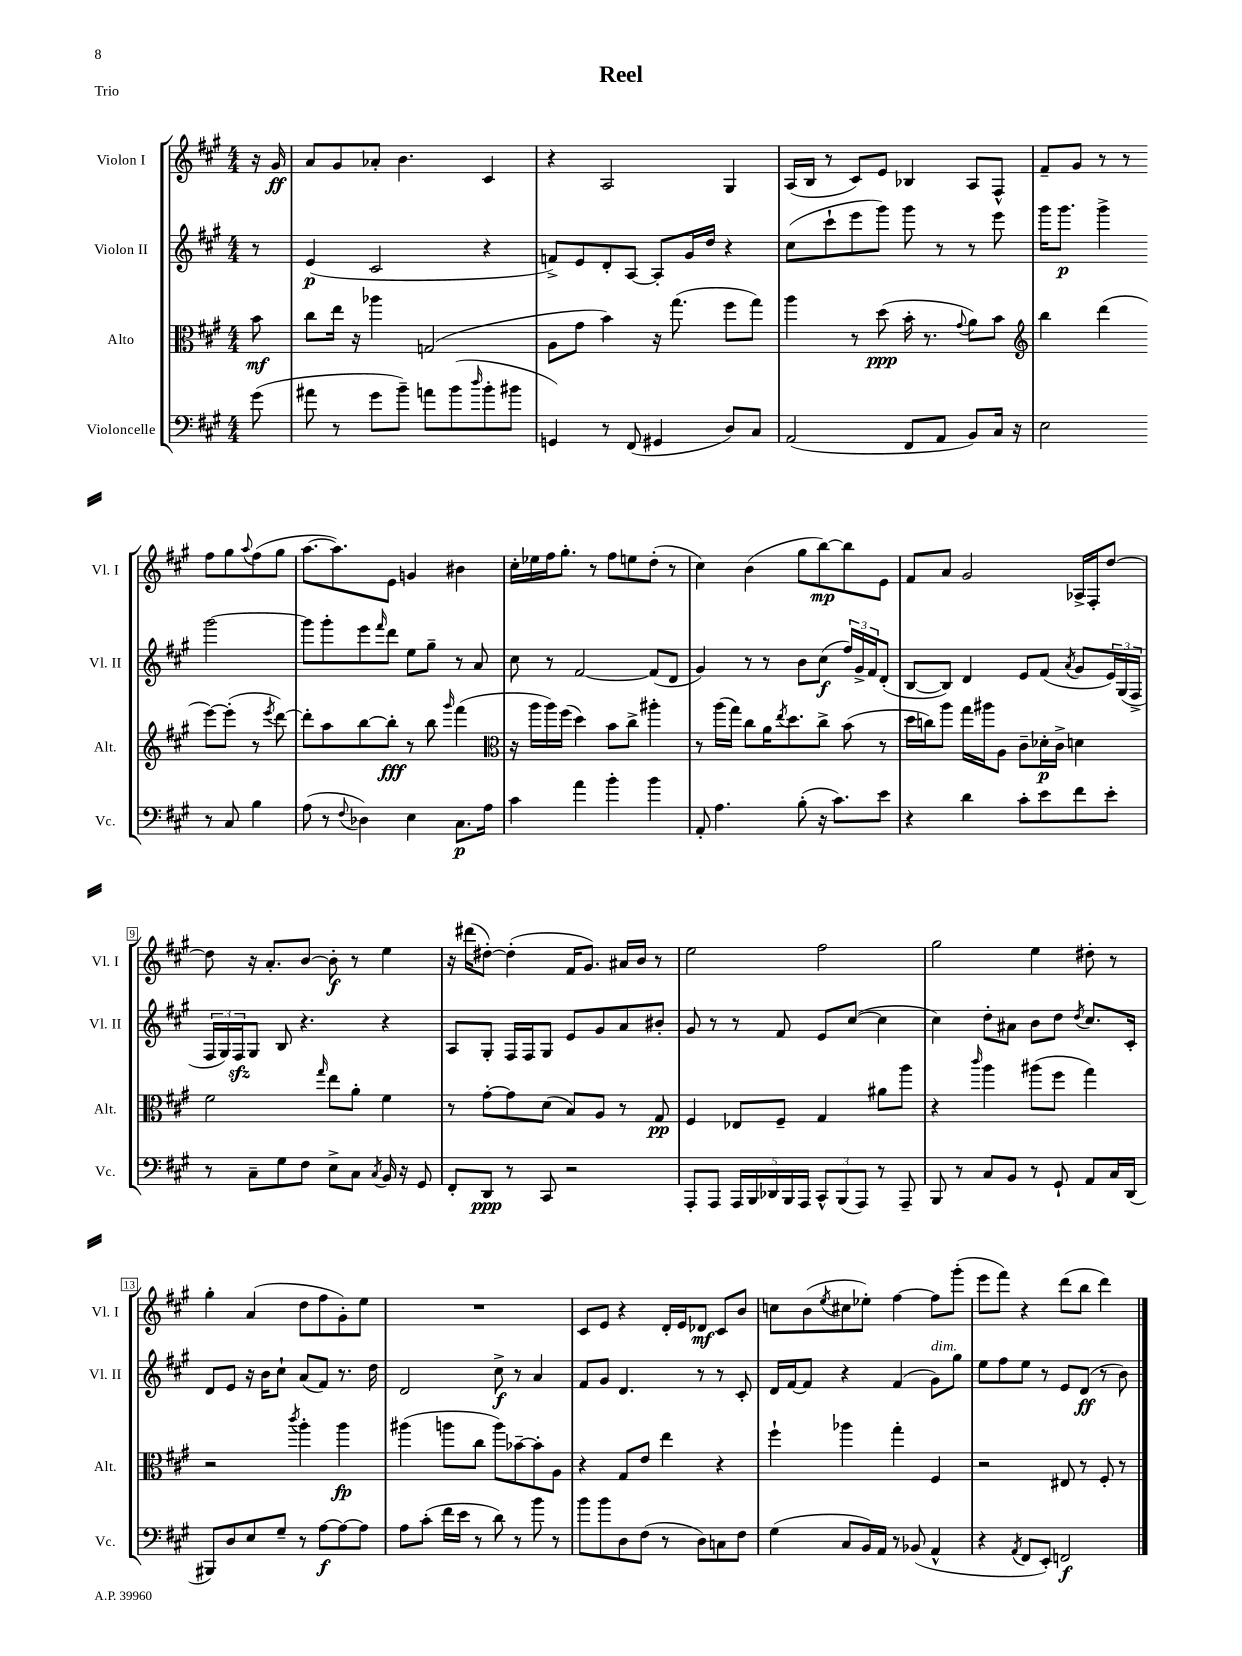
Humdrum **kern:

**kern	**kern	**kern	**kern
*staff4	*staff3	*staff2	*staff1
*clefF4	*clefC3	*clefG2	*clefG2
*k[f#c#g#]	*k[f#c#g#]	*k[f#c#g#]	*k[f#c#g#]
*M4/4	*M4/4	*M4/4	*M4/4
(8g#\	8b\	8r	16r
.	.	.	16g#/
=	=	=	=
8a#\	8cc#\L	(4e/	8a/L
8r	16ee\Jk	.	8g#/
.	16r	.	.
8g#\L	4aa-\	2c#/	8a-'/J
8b~\J)	.	.	4.b\
8a\L	(2G/	.	.
(8b\	.	.	.
16qqdd/	.	.	.
8b'\	.	4r	4c#/
8b#\J	.	.	.
=	=	=	=
4GG/)	8A\L	8f^/L)	4r
.	8g#\J	8e/	.
8r	4b\)	8d'/	2A/
(8FF#/	.	[8A/J	.
4GG#/	16r	8A'/]L	.
.	(8.gg#\	.	.
.	.	16g#/L	.
.	.	16dd/JJ	.
8D/L)	8ff#\L	4r	4G#/
8C#/J	8gg#\J)	.	.
=	=	=	=
(2AA/	4aa\	(8cc#\L	(16A/LL
.	.	.	16B/JJ
.	.	8ccc#`\	8r
.	8r	8eee\	8c#/L)
.	(8dd\	8ggg#\J)	8e/J
8FF#/L	16b'\	8ggg#\	4B-/
.	8.r	.	.
8AA/J	.	8r	.
.	8qqg#/	.	.
8BB/L)	8a\L)	8r	8A/L
16C#/Jk	8b\J	8eee\	8F#^^/J
16r	.	.	.
=	=	=	=
*	*clefG2	*	*
2E\	4bb\	16ggg#\LK	8f#~/L
.	.	8.ggg#\J	.
.	.	.	8g#/J
.	(4ddd\	4ggg#^\	8r
.	.	.	8r
8r	[8eee\L)	[2ggg#\	8ff#\L
8C#/	(8eee'\]J	.	8gg#\
.	.	.	8qqaa/
4B\	8r	.	(8ff#\
.	8qeee/	.	.
.	[8ddd\)	.	8gg#\J
=	=	=	=
(8A\	8ddd'\]L	8ggg#\]L	[8.aa\L
8r	8aa\	8ggg#'\	.
.	.	.	8.aa\])
8qqF#/	.	.	.
4D-\)	[8bb\	8eee\	.
.	.	16qqfff#/	.
.	8bb'\]J	8ddd\J	8e\J
4E\	8r	8ee\L	4g/
.	8bb\	8gg#~\J	.
.	16qqggg#/	.	.
8.C#\L	(4fff#\	8r	4b#\
.	.	8a/	.
16A\Jk	.	.	.
=	=	=	=
*	*clefC3	*	*
4c#\	16r	8cc#\	16cc#'\LL
.	16aa\LL	.	16ee-\
.	16aa\)	8r	16ff#\J
.	(16ff#\JJ	.	8.gg#'\J
4a\	4dd\)	[2f#/	.
.	.	.	8r
4b'\	8b\L	.	8ff#\L
.	8cc#^\J	.	8ee\
4b\	4aa#'\	(8f#/]L	(8dd'\J
.	.	8d/J	8r
=	=	=	=
8AA'/	8r	4g#/)	4cc#\)
4.A\	(16aa\LL	.	.
.	16gg#\JJ)	.	.
.	8cc#\L	8r	(4b\
.	16a\K	8r	.
.	8qee/	.	.
.	8.dd\	.	.
(8B'\	.	8b\L	8gg#\L
16r	8cc#^\J	(8cc#\J	[8bb\)
8.c#\L)	.	.	.
.	(8b\	24ff#/LL)	8bb\]
.	.	24g#^/	.
.	.	24f#/J	.
8e\J	8r	(8d'/J	8e\J
=	=	=	=
4r	16dd\LL	[8B/L	8f#/L
.	16cc\J)	.	.
.	8aa\J	8B/]J)	8a/J
4d\	16gg#\LL	4d/	2g#/
.	16aa#\J	.	.
.	8A\J	.	.
8c#'\L	8c#~\L	8e/L	.
8e\	16d-'\L	(8f#/J	.
.	16c#^\JJ	.	.
.	.	8qa/	.
8f#\	4d\	8g#/L	16A-^/LL
.	.	.	16F#'/J
8e'\J	.	24e/L)	[8dd/J
.	.	(24G#/	.
.	.	24F#^/JJ	.
=	=	=	=
8r	2f#\	24F#/LL	8dd\]
.	.	24G#/)	.
.	.	24F#/J	.
8C#~\L	.	8G#/J	16r
.	.	.	8.a'/L
8G#\	.	8B/	.
8F#\J	.	4.r	[8b/J
.	16qqgg#/	.	.
8E^\L	8ee\L	.	8b'\]
8C#\J	8a'\J	.	8r
8qC#/	.	.	.
16BB/	4f#\	4r	4ee\
16r	.	.	.
8GG#/	.	.	.
=	=	=	=
8FF#'/L	8r	8A/L	16r
.	.	.	(16ddd#\LK
8DD/J	[8g#'\L	8G#'/J	[8dd#'\J)
8r	8g#\]	16F#/LL	(4dd#'\]
.	.	16F#/J	.
8CC#/	(8d\J	8G#/J	.
2r	8B/L)	8e/L	16f#/LK
.	.	.	8.g#/J)
.	8A/J	8g#/	.
.	8r	8a/	16a#/LL
.	.	.	16b/JJ
.	8G#/	8b#'/J	8r
=	=	=	=
8AAA'/L	4F#/	8g#/	2ee\
8AAA/J	.	8r	.
20AAA/LL	8E-/L	8r	.
20BBB/	.	.	.
20DD-/	.	.	.
.	8F#~/J	8f#/	.
20BBB/	.	.	.
20AAA/JJ	.	.	.
12CC#^^/L	4G#/	8e/L	2ff#\
(12BBB/	.	.	.
.	.	([8cc#/J	.
12AAA/J)	.	.	.
8r	8a#\L	4cc#\]	.
8AAA~/	8aa\J	.	.
=	=	=	=
8BBB/	4r	4cc#\)	2gg#\
8r	.	.	.
.	16qqccc#/	.	.
8C#/L	4aa\	8dd'\L	.
8BB/J	.	8a#\J	.
8r	(8aa#\L	8b\L	4ee\
8GG#`/	8ff#\J	8dd\J	.
.	.	8qdd/	.
8AA/L	4gg#\)	8.cc#/L	8dd#'\
16C#/L	.	.	8r
(16DD/JJ	.	16c#'/Jk	.
=	=	=	=
8BBB#/L)	2r	8d/L	4gg#'\
8D/	.	8e/J	.
8E/	.	16r	(4a/
.	.	16b\LK	.
8G#~/J	.	8cc#`\J	.
.	8qccc#/	.	.
8r	4aa'\	(8a/L	8dd\L
[8A\L	.	8f#/J)	8ff#\
8A\_	4aa\	8.r	8g#'\)
8A\]J	.	.	8ee\J
.	.	16dd\	.
=	=	=	=
8A\L	(4aa#\	2d/	1r
(8c#'\J	.	.	.
16f#\LL	8aa\L	.	.
16e\JJ	.	.	.
8r	8cc#\J	.	.
8d\)	8aa\L)	8cc#^\	.
8r	[8b-~\	8r	.
8b\	8b-'\]	4a/	.
8r	8A\J	.	.
=	=	=	=
8b\L	4r	8f#/L	8c#/L
8b\	.	8g#/J	8e/J
8D\	8G#/L	4.d/	4r
(8F#\J	8e/J	.	.
8r	4ee\	.	16d'/LL
.	.	.	16e/J
8D\L)	.	8r	8d-/J
8C\	4r	8r	8c#/L
8F#\J	.	8c#'/	8b/J
=	=	=	=
(4G#\	4ff#`\	16d/LL	8cc\L
.	.	[16f#/J	.
.	.	8f#/]J	(8b\
.	.	.	8qee/
8C#/L	4aa-\	4r	8cc#\
16BB/L)	.	.	8ee-'\J)
16AA/JJ	.	.	.
8r	4gg#'\	(4f#/	[4ff#\
(8BB-/	.	.	.
4AA^^/	4F#/	8g#\L)	8ff#\]L
.	.	8gg#\J	(8ggg#'\J
=	=	=	=
4r	2r	8ee\L	8eee\L
.	.	8ff#\	8fff#\J)
8qAA/	.	.	.
8FF#/L	.	8ee\J	4r
8EE'/J)	.	8r	.
2FF/	8E#/	8e/L	(8ddd\L
.	8r	(8d/J	8bb\J
.	8F#'/	8r	4ddd\)
.	8r	8b\)	.
==	==	==	==
*-	*-	*-	*-
